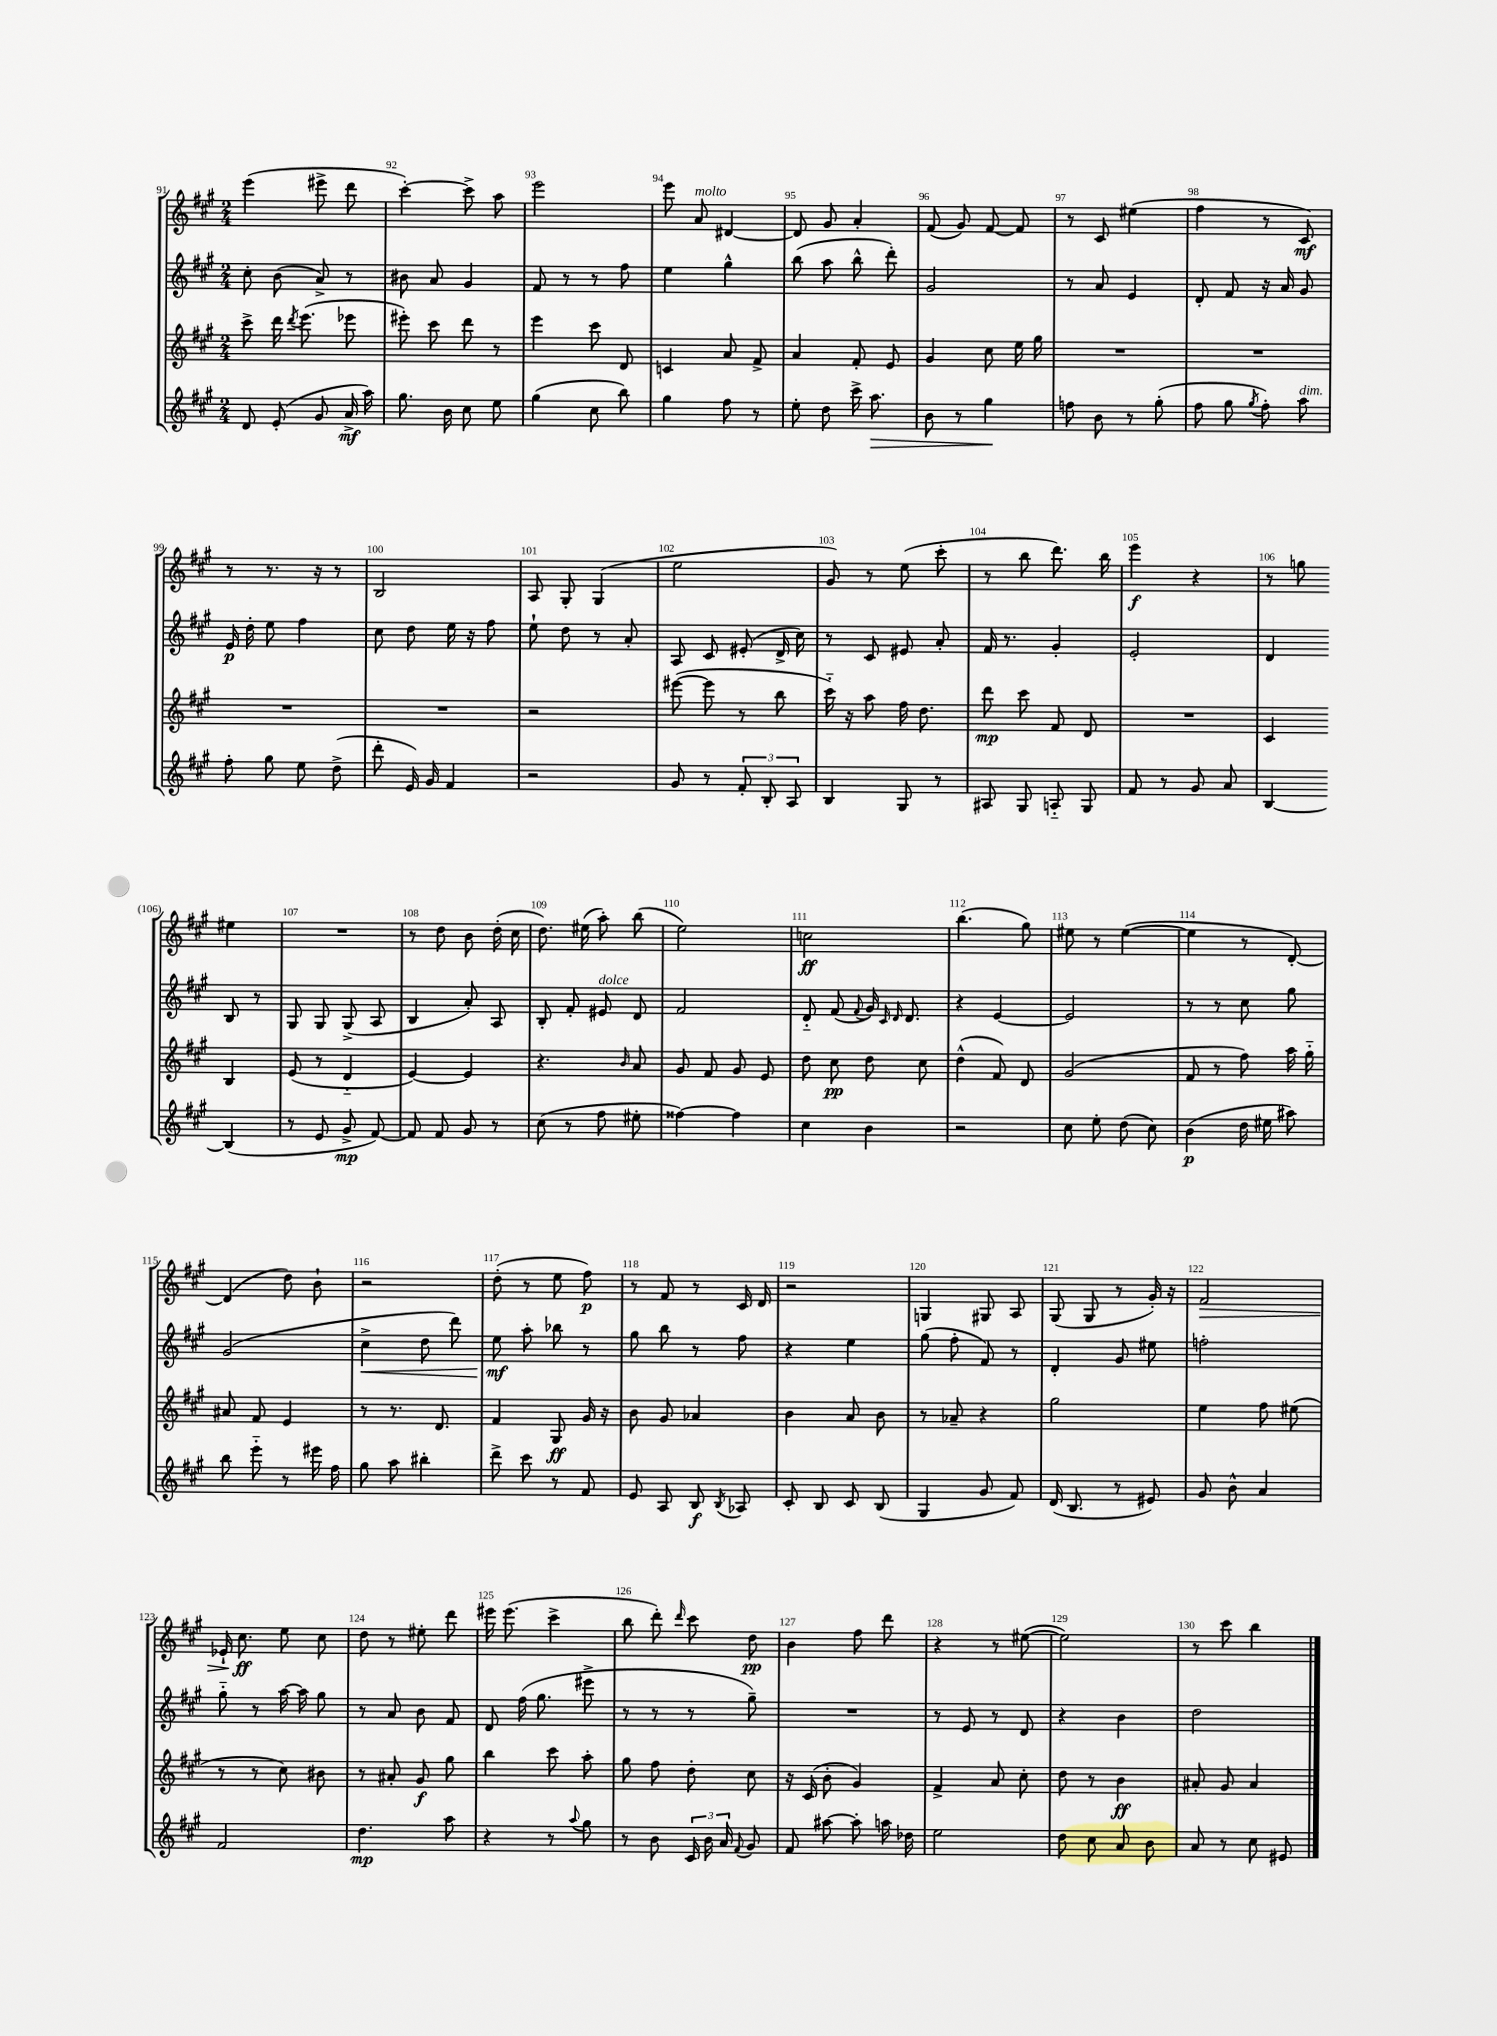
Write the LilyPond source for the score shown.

<<
\new StaffGroup <<
\new Staff = "s0" {
    \clef treble \key a \major \numericTimeSignature \time 2/4
    \autoBeamOff e'''4( eis'''8-> d'''8 |
    cis'''4~-.) cis'''8-> a''8 |
    e'''2 |
    e'''8 a'8^\markup { \italic "molto" } dis'4~ |
    dis'8 gis'8 a'4-. |
    fis'8( gis'8) fis'8~ fis'8 |
    r8 cis'8 eis''4( |
    fis''4 r8 cis'8\mf) |
    r8 r8. r16 r8 |
    b2 |
    a8 gis8-. gis4( |
    e''2 |
    gis'8) r8 e''8( cis'''8-. |
    r8 b''8 d'''8.) b''16 |
    e'''4\f r4 |
    r8 g''8 eis''4 |
    R2 |
    r8 d''8 b'8 d''16-.( cis''16 |
    d''8.) eis''16( a''8-.) b''8( |
    e''2) |
    c''2\ff |
    b''4.( gis''8) |
    eis''8 r8 eis''4~( |
    eis''4 r8 d'8~-.) |
    d'4( d''8) b'8-! |
    r2 |
    d''8-.( r8 e''8 fis''8\p) |
    r8 fis'8 r8 cis'16 d'16 |
    r2 |
    g4 gis8 a8 |
    gis8( gis8 r8 gis'16-.) r16 |
    fis'2\> |
    ees'16-! cis''8.\ff\! e''8 cis''8 |
    d''8 r8 eis''8-. d'''8 |
    eis'''16 eis'''8.( cis'''4-> |
    b''8 d'''8-.) \grace { d'''16 } cis'''8 d''8\pp |
    b'4 fis''8 d'''8 |
    r4 r8 eis''8~( |
    eis''2) |
    r8 cis'''8 b''4 \bar "|." |
}
\new Staff = "s1" {
    \clef treble \key a \major \numericTimeSignature \time 2/4
    \autoBeamOff cis''8-. b'8( a'8->) r8 |
    bis'8 a'8 gis'4 |
    fis'8 r8 r8 fis''8 |
    e''4 gis''4-^ |
    b''8( a''8 b''8-^ d'''8-.) |
    gis'2 |
    r8 a'8 e'4 |
    d'8-. fis'8 r16 a'16 gis'8 |
    e'16\p d''16-. e''8 fis''4 |
    cis''8 d''8 e''16 r16 fis''8 |
    e''8-! d''8 r8 a'8-. |
    a8 cis'8 eis'8-.( d'16-> cis''16) |
    r8 cis'8 eis'8 a'8-. |
    fis'16 r8. gis'4-. |
    e'2-. |
    d'4 b8 r8 |
    gis8 gis8 gis8->( a8 |
    b4 a'8-.) a8 |
    b8-. fis'8-. eis'8^\markup { \italic "dolce" } d'8 |
    fis'2 |
    d'8-_ fis'8( \appoggiatura { fis'8 } gis'16) \grace { cis'16 d'16 } d'8. |
    r4 e'4~ |
    e'2 |
    r8 r8 cis''8 gis''8 |
    gis'2( |
    cis''4->\< d''8 d'''8) |
    e''8\mf\! a''8-. bes''8 r8 |
    gis''8 b''8 r8 fis''8 |
    r4 e''4 |
    gis''8( fis''8-. fis'8) r8 |
    d'4-. gis'8 eis''8 |
    f''2-. |
    gis''8-_ r8 a''16~ a''16 gis''8 |
    r8 a'8 b'8 fis'8 |
    d'8 fis''16( gis''8. eis'''8-> |
    r8 r8 r8 gis''8--) |
    R2 |
    r8 e'8 r8 d'8 |
    r4 b'4 |
    d''2 \bar "|." |
}
\new Staff = "s2" {
    \clef treble \key a \major \numericTimeSignature \time 2/4
    \autoBeamOff cis'''8-> d'''16 \acciaccatura { d'''8 } e'''8.( ees'''8 |
    eis'''8-.) cis'''8 d'''8 r8 |
    e'''4 cis'''8 d'8 |
    c'4 a'8 fis'8-> |
    a'4 fis'8-. e'8 |
    gis'4 cis''8 e''16 gis''16 |
    R2 |
    R2 |
    R2 |
    R2 |
    r2 |
    eis'''8~( eis'''8 r8 b''8 |
    cis'''16-_) r16 a''8 fis''16 d''8. |
    d'''8\mp cis'''8 fis'8 d'8 |
    R2 |
    cis'4 b4 |
    e'8( r8 d'4-_ |
    e'4~) e'4 |
    r4. \grace { b'16 } a'8 |
    gis'8 fis'8 gis'8 e'8 |
    d''8 cis''8\pp d''8 cis''8 |
    d''4-^( fis'8) d'8 |
    gis'2( |
    fis'8 r8 fis''8) a''16 gis''16-_ |
    ais'8 fis'8 e'4 |
    r8 r8. d'8. |
    fis'4 gis8\ff gis'16 r16 |
    b'8 gis'8 aes'4 |
    b'4 a'8 b'8 |
    r8 aes'8-- r4 |
    gis''2 |
    e''4 fis''8 eis''8( |
    r8 r8 cis''8) bis'8 |
    r8 ais'8-. gis'8\f gis''8 |
    b''4 cis'''8 a''8-. |
    gis''8 fis''8 d''8-. cis''8 |
    r16 cis'16( b'8-. gis'4) |
    fis'4-> a'8 cis''8-. |
    d''8 r8 b'4\ff |
    ais'8-. gis'8 ais'4 \bar "|." |
}
\new Staff = "s3" {
    \clef treble \key a \major \numericTimeSignature \time 2/4
    \autoBeamOff d'8 e'8-.( gis'8 a'16->\mf a''16) |
    gis''8. b'16 cis''8 e''8 |
    gis''4( cis''8 b''8) |
    gis''4 fis''8 r8 |
    e''8-. d''8 cis'''16-> a''8.\> |
    b'8 r8 gis''4\! |
    f''8 b'8 r8 gis''8-.( |
    fis''8 gis''8 \acciaccatura { gis''8 } fis''8-.) a''8^\markup { \italic "dim." } |
    fis''8-. gis''8 e''8 d''8->( |
    d'''8-. e'16) gis'16 fis'4 |
    r2 |
    gis'8 r8 \tuplet 3/2 { fis'8-. b8-. a8 } |
    b4 gis8 r8 |
    ais8 gis8 a8-_ gis8 |
    fis'8 r8 gis'8 a'8 |
    b4~ b4( |
    r8 e'8 gis'8->\mp fis'8~) |
    fis'8 fis'8 gis'8 r8 |
    cis''8( r8 fis''8 eis''8-. |
    fisis''4~) fisis''4 |
    cis''4 b'4 |
    r2 |
    cis''8 e''8-. d''8( cis''8) |
    b'4\p( d''16 eis''16 ais''8) |
    b''8 e'''8-_ r8 eis'''16 fis''16 |
    gis''8 a''8 bis''4-. |
    d'''8-> cis'''8 r8 fis'8 |
    e'8 a8 b8\f \acciaccatura { b8 } aes8 |
    cis'8-. b8 cis'8 b8( |
    gis4 gis'8 fis'8) |
    d'16( b8. r8 eis'8) |
    gis'8 b'8-^ a'4 |
    fis'2 |
    d''4.\mp a''8 |
    r4 r8 \appoggiatura { a''8 } gis''8 |
    r8 b'8 \tuplet 3/2 { cis'16 b'16 a'16 } \appoggiatura { fis'8 } gis'8 |
    fis'8 ais''8~ ais''8-. a''16 des''16 |
    e''2 |
    d''8 cis''8 a'8 b'8 |
    a'8 r8 cis''8 eis'8 \bar "|." |
}
>>
>>
\layout { \context { \Score currentBarNumber = #91 \override BarNumber.break-visibility = ##(#f #t #t) barNumberVisibility = #all-bar-numbers-visible } }
